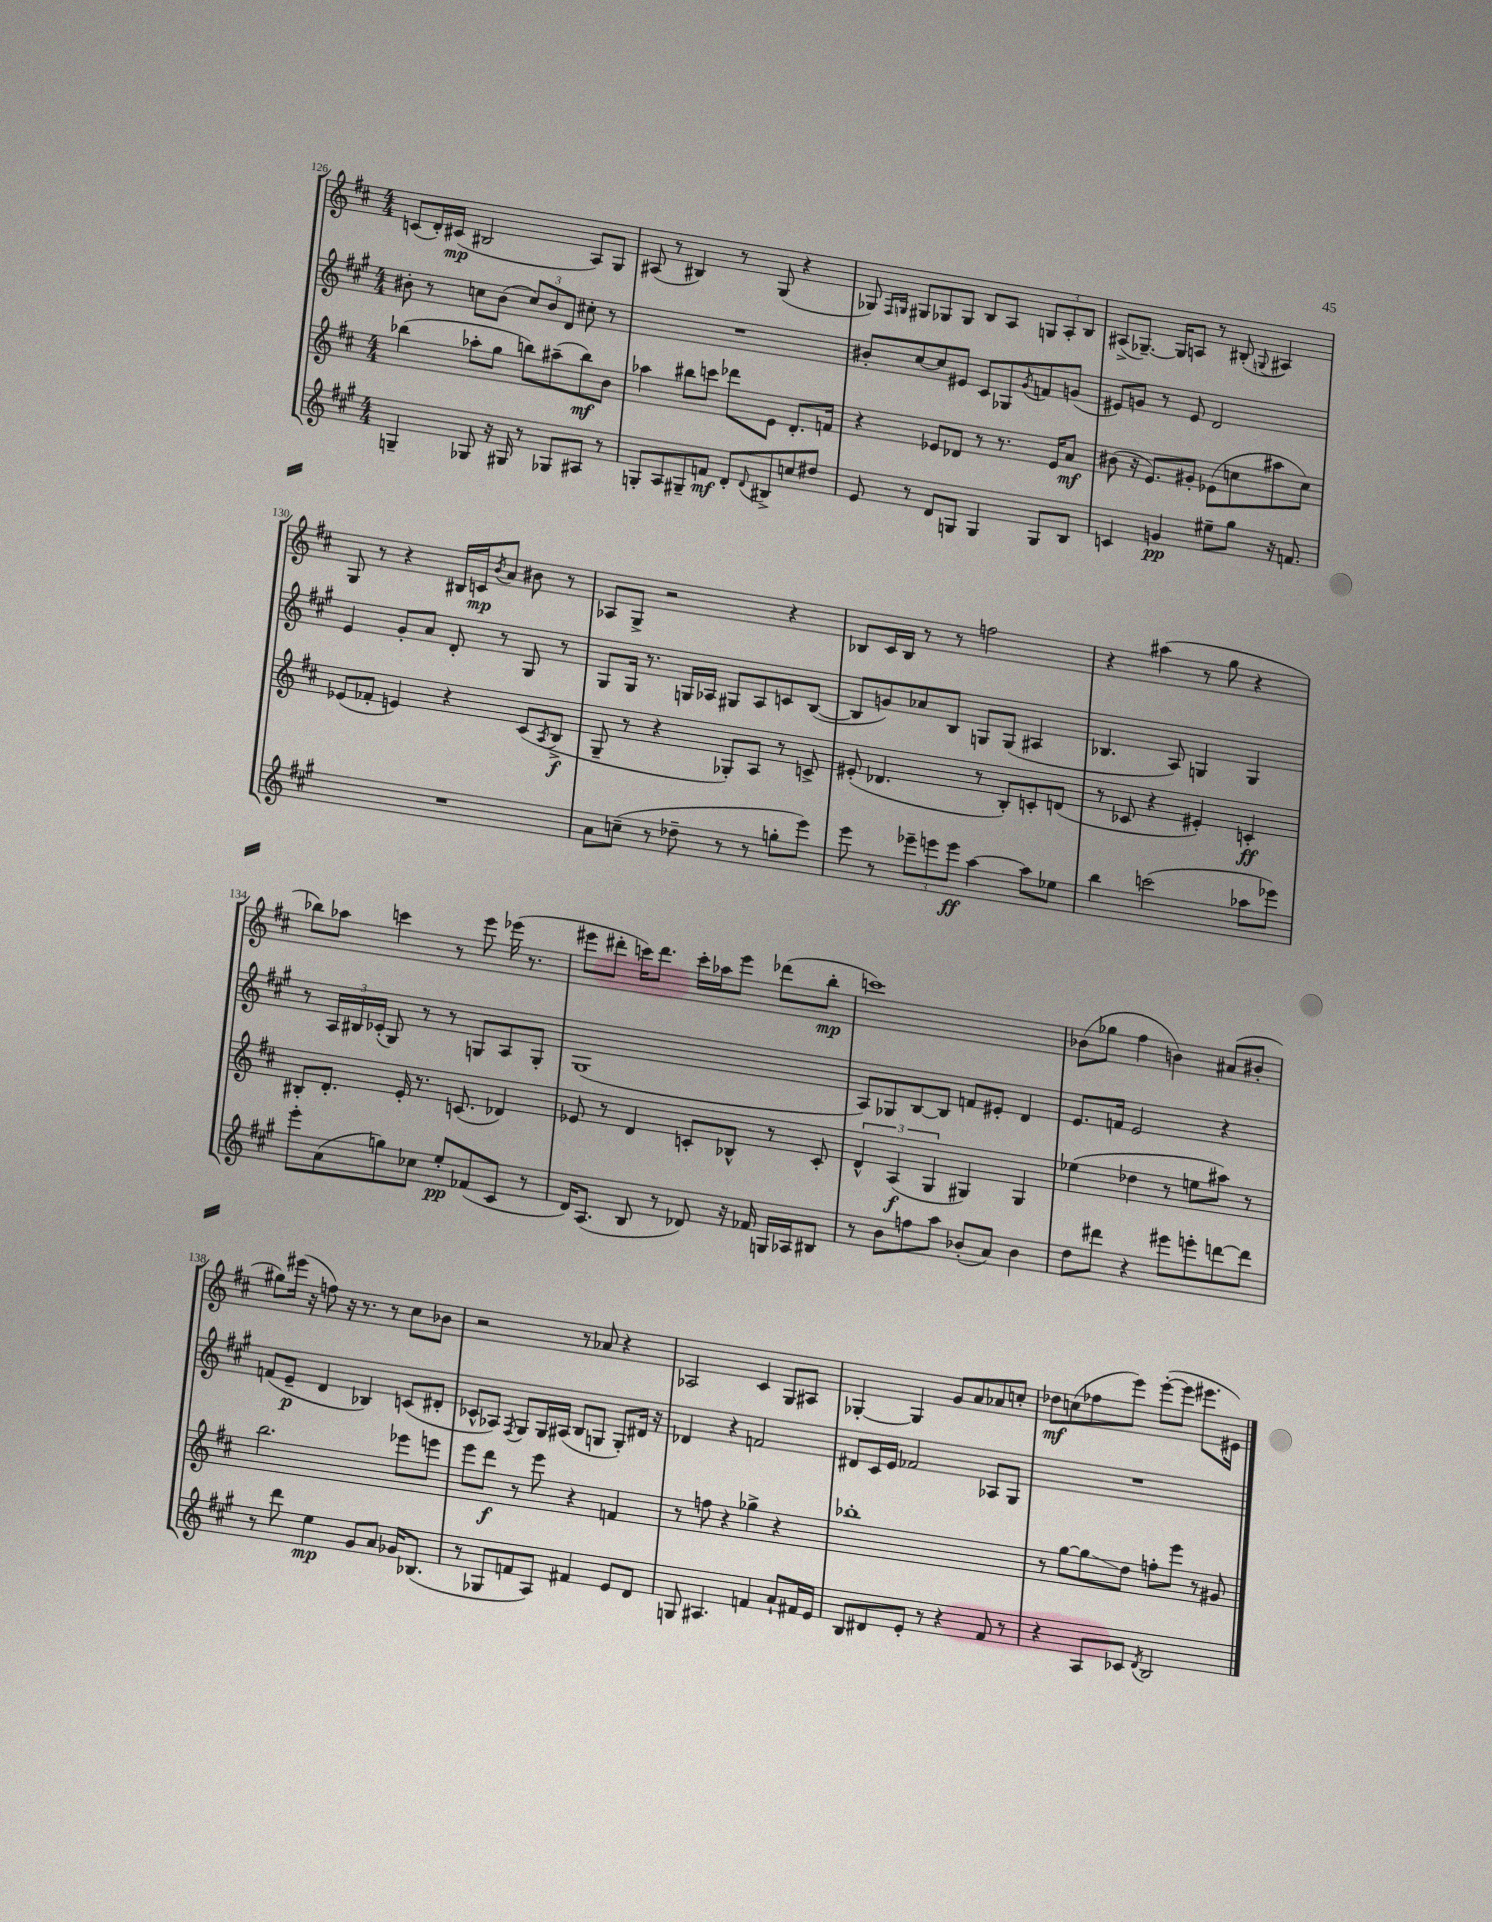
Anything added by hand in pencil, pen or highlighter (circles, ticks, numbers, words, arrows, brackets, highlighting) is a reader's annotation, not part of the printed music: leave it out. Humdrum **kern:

**kern	**kern	**kern	**kern
*staff4	*staff3	*staff2	*staff1
*clefG2	*clefG2	*clefG2	*clefG2
*k[f#c#g#]	*k[f#c#]	*k[f#c#g#]	*k[f#c#]
*M4/4	*M4/4	*M4/4	*M4/4
4G~	(4bb-	8b#'	(8c
.	.	8r	16d')
.	.	.	(16c#
8G-	8aa-'	8cc	2B#
16r	8gg	(8b#	.
16G#	.	.	.
8r	8bb)	12cc)	.
.	.	12b#	.
8G-	(8aa#~	.	.
.	.	12d	.
8A#	8bb)	8cc#'	8A)
8r	8b	8r	8G
=	=	=	=
8G'	4aa-	1r	(8A#
8A	.	.	8r
8G#~	8bb#	.	4B#)
8f	8ccc	.	.
8d'	8ddd-	.	8r
8qqd	.	.	.
8B#^	8e	.	(8G
8cc	8.d'	.	4r
8dd#	.	.	.
.	16f	.	.
=	=	=	=
8e	4r	8b#'	8G-)
.	.	.	16qqF#
.	.	.	16qqG
8r	.	[8cc#	8G#
8d	8e-	8cc#]	8G-
8G	8d-	8e#	8G-
4G	8r	8c#	8B
.	8.r	8G-	8A
.	.	8qg#	.
8G	.	8f	12G
.	16e-	.	.
.	.	.	12A'
8B	8a	(8g	.
.	.	.	12B
=	=	=	=
4c	(8b#	8e#)	(8A#^
.	16r	8g	[8.G-~)
.	8.e)	.	.
4g	.	8r	.
.	.	.	16G-]
.	8g#'	8e#	8A
8ee#~	(8e-	2d	8r
8gg#	8cc	.	(8B#'
.	.	.	8qqG
16r	8aa#	.	4A#)
8.f	.	.	.
.	8cc)	.	.
=	=	=	=
1r	(8e-	4e	8G
.	8f-'	.	8r
.	4e)	8g#'	4r
.	.	8a	.
.	4r	8d'	16B#
.	.	.	16c
.	.	.	8qb
.	.	8r	8a
.	(8c#	8G#	8b#
.	8qA	.	.
.	8B^	8r	8r
=	=	=	=
8a	8G~	8G#	8A-
(8cc~	8r	16G#	8G^
.	.	8.r	.
8r	4r	.	2r
8dd-~	.	16G	.
.	.	16A-	.
8r	8G-')	8G#	.
8r	8A	8A-	.
8gg'	8r	8c	4r
8eee)	8c^	([8B	.
=	=	=	=
8eee	(8e#'	8B]	8B-
8r	4.d-	8g)	16c#
.	.	.	16B-
12eee-~	.	8a-	8r
12eee	.	.	.
.	.	8B	8r
12eee	.	.	.
[4aa	8r	8G	2ff
.	8B')	(8G	.
8aa]	8c'	4A#	.
8ee-	(8d	.	.
=	=	=	=
4bb	8r	4.B-	4r
.	8c-	.	.
(2ccc	4r	.	(4aa#
.	.	8A)	.
.	4e#')	4G	8r
.	.	.	8gg
8aa-	4c'	4G	4r
8eee-)	.	.	.
=	=	=	=
8eee'	8B#'	8r	8bb-)
(8a	8.d'	24A	8aa-
.	.	24B#	.
.	.	(24c-'	.
8gg)	.	8G#)	4ccc
.	16e'	.	.
8cc-	8.r	8r	.
8ee'	.	8r	8r
.	(8.c	.	.
(8f-	.	8G	8eee
8c#	4d-)	8A	(16eee-
.	.	.	8.r
8r	.	8G'	.
=	=	=	=
16d)	8e-	(1G#	8eee#
(8.A	.	.	.
.	8r	.	8ddd#'
8B	4d	.	16ccc)
.	.	.	8.ddd#
8r	.	.	.
8d-)	8c'	.	16ccc'
.	.	.	16aa-
16r	8B-^^	.	8eee#
16f-	.	.	.
16G	8r	.	(8ddd-
16A-	.	.	.
8B#	8c'	.	8bb'
=	=	=	=
8r	6d^^	8A)	1ccc)
8b	.	8G-	.
.	(6A	.	.
8ff	.	[8B	.
.	6G	.	.
8aa	.	8B]	.
(8b-'	4G#)	8f	.
8a)	.	8e#'	.
4b-	4G#	4d	.
=	=	=	=
8dd	(4ee-	8.e	(8b-
8ddd#	.	.	8gg-
.	.	16f	.
4r	4dd-	2e	4ff#
8eee#	8r	.	4b)
8eee'	8ee	.	.
[8ddd	8aa#)	4r	(8a#
8ddd]	8r	.	8b#'
=	=	=	=
8r	2.bb	(8f	8gg#)
8ddd	.	8e~	(16eee#
.	.	.	16r
4ee	.	4d	8ff)
.	.	.	16r
.	.	.	8.r
8g#	.	4B-)	.
8a	.	.	8r
16g-	8eee-	(8c	8cc#
(8.B-	.	.	.
.	8eee	8d#'	8b-
=	=	=	=
8r	8eee	8c-^^	2r
8G-	8ddd	8A-)	.
.	.	8qF#	.
8f	8r	8G#	.
8A)	8eee	16G#	.
.	.	(16A#	.
4f#	4r	8B	8r
.	.	8G	8a-
8e	4f	8G')	4r
8d	.	16d#	.
.	.	16r	.
=	=	=	=
8G	8r	4d-	2A-
4.A#	8ff	.	.
.	4r	4r	.
4f	4gg-^	2f	4c#
8a`	4r	.	8G
16f#	.	.	8A#
16e	.	.	.
=	=	=	=
8B	1bb-'	8d#	[4G-'
8d#	.	16c#	.
.	.	16e	.
8e'	.	2f-	4G-]
8r	.	.	.
4r	.	.	8g
.	.	.	8a
8f#	.	8A-	8a-
8r	.	8G#	8cc'
=	=	=	=
4r	8r	1r	8dd-
.	[8gg	.	(8cc
8A	8gg]	.	8ff-
8c-	8dd	.	8eee)
8qd	.	.	.
2B	8ff'	.	([8eee'
.	8eee	.	8eee]
.	8r	.	8.eee#
.	8g#	.	.
.	.	.	16e#)
==	==	==	==
*-	*-	*-	*-
